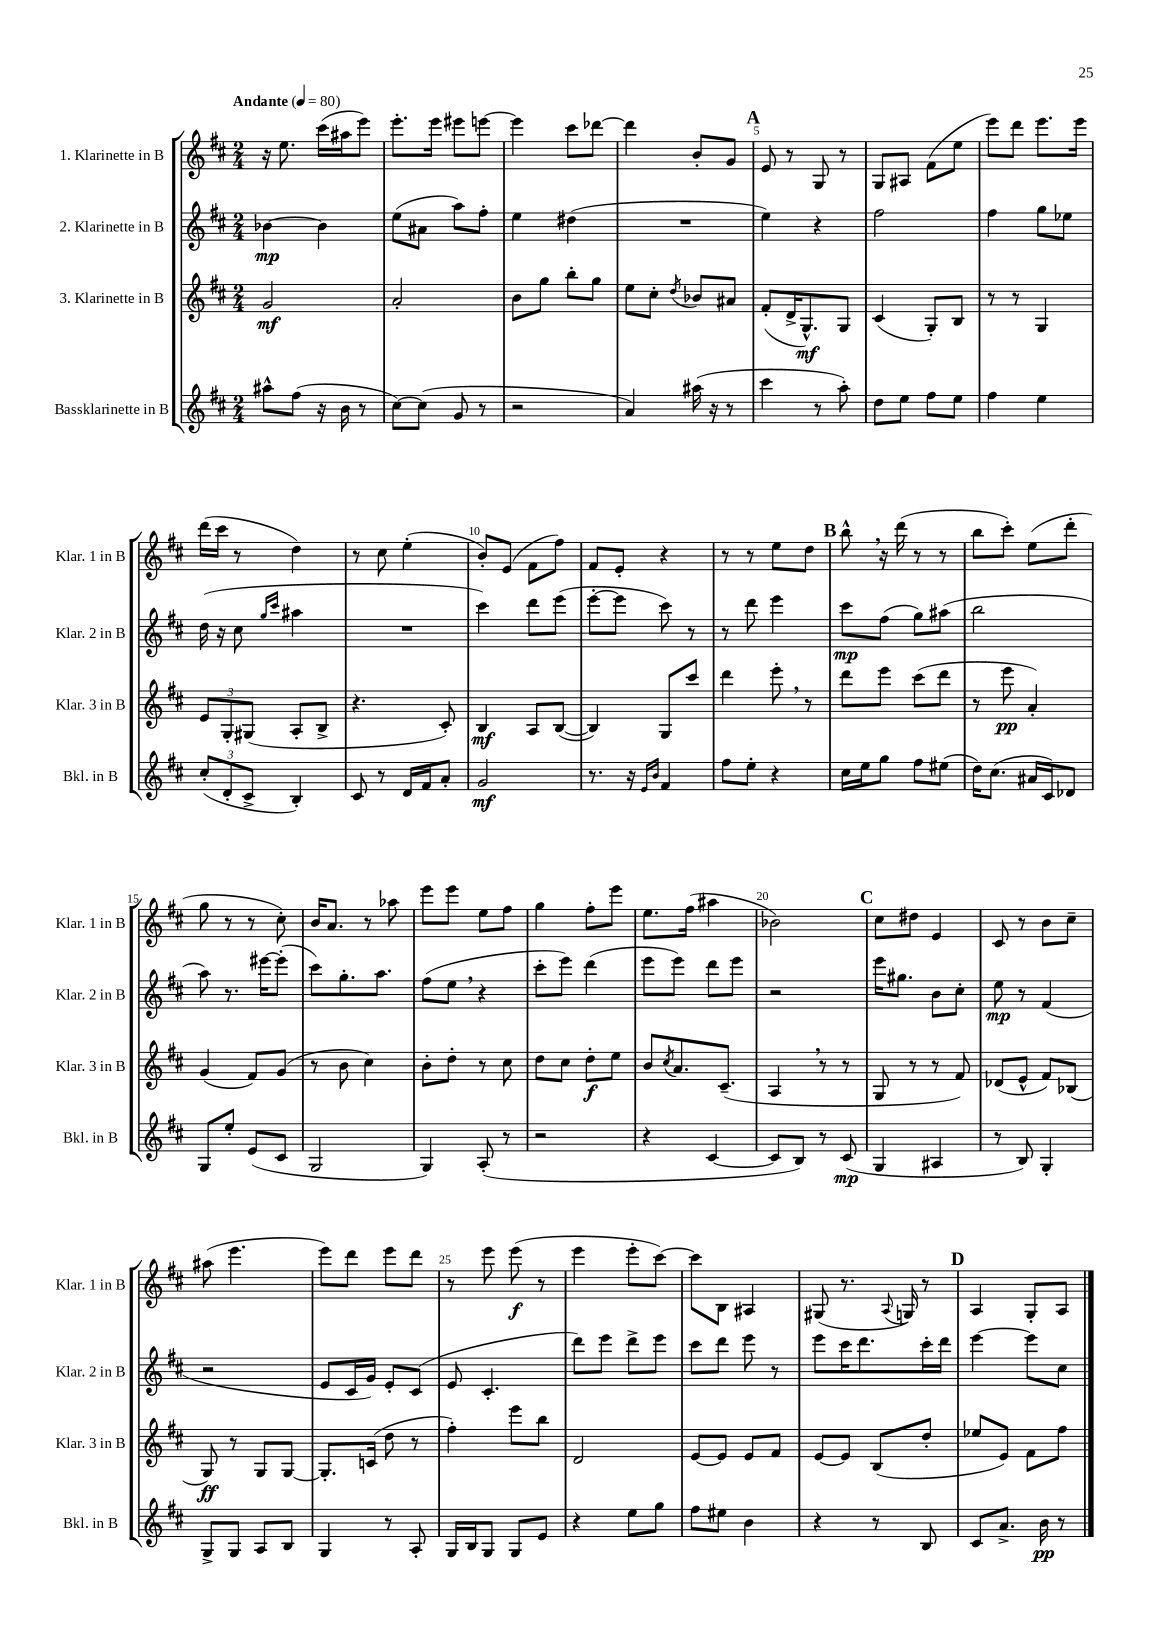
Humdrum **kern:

**kern	**dynam	**kern	**dynam	**kern	**dynam	**kern	**dynam
*part4	*part4	*part3	*part3	*part2	*part2	*part1	*part1
*staff4	*staff4	*staff3	*staff3	*staff2	*staff2	*staff1	*staff1
*I"Bassklarinette in B	*	*I"3. Klarinette in B	*	*I"2. Klarinette in B	*	*I"1. Klarinette in B	*
*I'Bkl. in B	*	*I'Klar. 3 in B	*	*I'Klar. 2 in B	*	*I'Klar. 1 in B	*
*clefG2	*	*clefG2	*	*clefG2	*	*clefG2	*
*k[f#c#]	*	*k[f#c#]	*	*k[f#c#]	*	*k[f#c#]	*
*M2/4	*	*M2/4	*	*M2/4	*	*M2/4	*
*MM80	*	*MM80	*	*MM80	*	*MM80	*
=1	=1	=1	=1	=1	=1	=1	=1
!	!	!	!	!	!	!LO:TX:a:B:t=Andante	!
8aa#X^^\L	.	2g/	mf	[4b-X\	mp	16r	.
.	.	.	.	.	.	8.ee\	.
(8ff#\J	.	.	.	.	.	.	.
16r	.	.	.	4b-\]	.	(16ccc#\LL	.
16b\	.	.	.	.	.	16aa#X\J	.
8r	.	.	.	.	.	8eee\J)	.
=2	=2	=2	=2	=2	=2	=2	=2
[8cc#\L)	.	2a'/	.	(8ee\L	.	8.eee'\L	.
(8cc#\J]	.	.	.	8a#X\J	.	.	.
.	.	.	.	.	.	16eee\Jk	.
8g/	.	.	.	8aa\L)	.	8eee#X\L	.
8r	.	.	.	8ff#'\J	.	[8eeen\J	.
=3	=3	=3	=3	=3	=3	=3	=3
2r	.	8b\L	.	4ee\	.	4eee\]	.
.	.	8gg\J	.	.	.	.	.
.	.	8bb'\L	.	(4dd#X\	.	8ccc#\L	.
.	.	8gg\J	.	.	.	[8ddd-X\J	.
=4	=4	=4	=4	=4	=4	=4	=4
4a/)	.	8ee\L	.	2r	.	4ddd-\]	.
.	.	8cc#'\J	.	.	.	.	.
.	.	8qdd/	.	.	.	.	.
(16aa#X\	.	8b-X/L	.	.	.	8b'/L	.
16r	.	.	.	.	.	.	.
8r	.	8a#X/J	.	.	.	8g/J	.
!!LO:REH:place=s1:t=A
=5	=5	=5	=5	=5	=5	=5	=5
4ccc#\	.	(8f#'/L	.	4ee\)	.	8e/	.
.	.	16d^/K	.	.	.	8r	.
.	.	8.G^^/)	mf	.	.	.	.
8r	.	.	.	4r	.	8G/	.
8aa'\)	.	8G/J	.	.	.	8r	.
=6	=6	=6	=6	=6	=6	=6	=6
8dd\L	.	(4c#/	.	2ff#\	.	8G/L	.
8ee\J	.	.	.	.	.	8A#X/J	.
8ff#\L	.	8G'/L)	.	.	.	(8f#\L	.
8ee\J	.	8B/J	.	.	.	8ee\J	.
=7	=7	=7	=7	=7	=7	=7	=7
4ff#\	.	8r	.	4ff#\	.	8eee\L)	.
.	.	8r	.	.	.	8ddd\J	.
4ee\	.	4G/	.	8gg\L	.	8.eee\L	.
.	.	.	.	8ee-X\J	.	.	.
.	.	.	.	.	.	16eee\Jk	.
!!LO:LB:g=z
=8	=8	=8	=8	=8	=8	=8	=8
(12cc#'/L	.	12e/L	.	(16dd\	.	(16ddd\LL	.
.	.	.	.	16r	.	16ccc#\JJ	.
12d'/	.	12G'/	.	.	.	.	.
.	.	.	.	8cc#\	.	8r	.
12c#^/J	.	(12G#X/J	.	.	.	.	.
.	.	.	.	16qqgg/LL	.	.	.
.	.	.	.	16qqccc#/JJ	.	.	.
4B'/)	.	8A'/L	.	4aa#X\	.	4dd\)	.
.	.	8B^/J	.	.	.	.	.
=9	=9	=9	=9	=9	=9	=9	=9
8c#/	.	4.r	.	2r	.	8r	.
8r	.	.	.	.	.	8cc#\	.
16d/LL	.	.	.	.	.	(4ee'\	.
16f#/J	.	.	.	.	.	.	.
8a'/J	.	8c#'/)	.	.	.	.	.
=10	=10	=10	=10	=10	=10	=10	=10
2g/	mf	4B/	mf	4ccc#\)	.	8b'/L)	.
.	.	.	.	.	.	(8e/J	.
.	.	8A/L	.	8ddd\L	.	8f#\L	.
.	.	([8B/J	.	(8eee\J	.	8ff#\J)	.
=11	=11	=11	=11	=11	=11	=11	=11
8.r	.	4B/])	.	[8eee'\L	.	8f#/L	.
.	.	.	.	8eee\J]	.	8e'/J	.
16r	.	.	.	.	.	.	.
16qqe/LL	.	.	.	.	.	.	.
16qqb/JJ	.	.	.	.	.	.	.
4f#/	.	8G/L	.	8ccc#\)	.	4r	.
.	.	8ccc#/J	.	8r	.	.	.
=12	=12	=12	=12	=12	=12	=12	=12
8ff#\L	.	4ddd\	.	8r	.	8r	.
8ee'\J	.	.	.	8ddd\	.	8r	.
4r	.	8eee',\	.	4eee\	.	8ee\L	.
.	.	8r	.	.	.	8dd\J	.
!!LO:REH:place=s1:t=B
=13	=13	=13	=13	=13	=13	=13	=13
16cc#\LL	.	8ddd\L	.	8ccc#\L	mp	8bb^^,\	.
16ee\J	.	.	.	.	.	.	.
8gg\J	.	8eee\J	.	(8ff#\J	.	16r	.
.	.	.	.	.	.	(16ddd\	.
8ff#\L	.	(8ccc#\L	.	8gg\L)	.	8r	.
(8ee#X\J	.	8ddd\J	.	(8aa#X\J	.	8r	.
=14	=14	=14	=14	=14	=14	=14	=14
16dd\KL)	.	8r	.	2bb\	.	8bb\L	.
(8.cc#\J	.	.	.	.	.	.	.
.	.	8eee\	pp	.	.	8ccc#'\J)	.
16a#X/LL	.	4a'/)	.	.	.	(8ee\L	.
16c#/J)	.	.	.	.	.	.	.
8d-X/J	.	.	.	.	.	8ddd'\J	.
!!LO:LB:g=z
=15	=15	=15	=15	=15	=15	=15	=15
8G/L	.	(4g/	.	8aa\)	.	8gg\	.
8ee'/J	.	.	.	8.r	.	8r	.
(8e/L	.	8f#/L)	.	.	.	8r	.
.	.	.	.	[16eee#X\KL	.	.	.
8c#/J	.	(8g/J	.	(8eee#'\J]	.	8cc#'\)	.
=16	=16	=16	=16	=16	=16	=16	=16
2G/	.	8r	.	8ccc#\L)	.	16b/KL	.
.	.	.	.	.	.	8.a/J	.
.	.	8b\	.	8.gg'\	.	.	.
.	.	4cc#\)	.	.	.	8r	.
.	.	.	.	8.aa\J	.	.	.
.	.	.	.	.	.	8aa-X\	.
=17	=17	=17	=17	=17	=17	=17	=17
4G/)	.	8b'\L	.	(8ff#\L	.	8eee\L	.
.	.	8dd'\J	.	8ee,\J	.	8eee\J	.
(8A'/	.	8r	.	4r	.	8ee\L	.
8r	.	8cc#\	.	.	.	8ff#\J	.
=18	=18	=18	=18	=18	=18	=18	=18
2r	.	8dd\L	.	8ccc#'\L	.	4gg\	.
.	.	8cc#\J	.	8eee\J)	.	.	.
.	.	8dd'\L	f	(4ddd\	.	8ff#'\L	.
.	.	8ee\J	.	.	.	8eee\J	.
=19	=19	=19	=19	=19	=19	=19	=19
4r	.	8b/L	.	8eee\L	.	8.ee\L	.
.	.	8qcc#/	.	.	.	.	.
.	.	8.a/	.	8eee\J)	.	.	.
.	.	.	.	.	.	(16ff#\Jk	.
[4c#/	.	.	.	8ddd\L	.	4aa#X\	.
.	.	(8.c#~/J	.	.	.	.	.
.	.	.	.	8eee\J	.	.	.
=20	=20	=20	=20	=20	=20	=20	=20
8c#/L]	.	4A,/	.	2r	.	2b-X\)	.
8B/J)	.	.	.	.	.	.	.
8r	.	8r	.	.	.	.	.
(8c#/	mp	8r	.	.	.	.	.
!!LO:REH:place=s1:t=C
=21	=21	=21	=21	=21	=21	=21	=21
4G/	.	8G/	.	16eee\KL	.	8cc#\L	.
.	.	.	.	8.gg#X\J	.	.	.
.	.	8r	.	.	.	8dd#X\J	.
4A#X/	.	8r	.	8b\L	.	4e/	.
.	.	8f#/)	.	8cc#'\J	.	.	.
=22	=22	=22	=22	=22	=22	=22	=22
8r	.	(8d-X/L	.	8ee\	mp	8c#/	.
8B/)	.	8e^^/J	.	8r	.	8r	.
4G'/	.	8f#/L)	.	(4f#/	.	8b\L	.
.	.	(8B-X/J	.	.	.	8cc#~\J	.
!!LO:LB:g=z
=23	=23	=23	=23	=23	=23	=23	=23
8G^/L	.	8G/)	ff	2r	.	(8aa#X\	.
8G/J	.	8r	.	.	.	4.eee\	.
8A/L	.	8G/L	.	.	.	.	.
8B/J	.	[8G/J	.	.	.	.	.
=24	=24	=24	=24	=24	=24	=24	=24
4G/	.	8.G'/L]	.	8e/L	.	8eee\L)	.
.	.	.	.	16c#/L	.	8ddd\J	.
.	.	(16cn/Jk	.	16g/JJ)	.	.	.
8r	.	8dd\	.	8e'/L	.	8eee\L	.
8A'/	.	8r	.	(8c#/J	.	8ddd\J	.
=25	=25	=25	=25	=25	=25	=25	=25
16G/LL	.	4ff#'\)	.	8e/	.	8r	.
16B/J	.	.	.	.	.	.	.
8G/J	.	.	.	4.c#'/	.	8eee\	.
8G/L	.	8eee\L	.	.	.	(8eee\	f
8e/J	.	8bb\J	.	.	.	8r	.
=26	=26	=26	=26	=26	=26	=26	=26
4r	.	2d/	.	8ddd\L)	.	4eee\	.
.	.	.	.	8eee\J	.	.	.
8ee\L	.	.	.	8ddd^\L	.	8eee'\L	.
8gg\J	.	.	.	8eee\J	.	[8ccc#\J)	.
=27	=27	=27	=27	=27	=27	=27	=27
8ff#\L	.	[8e/L	.	8ccc#\L	.	8ccc#\L]	.
8ee#X\J	.	8e/J]	.	8ddd\J	.	8B\J	.
4b\	.	8e/L	.	8eee\	.	4A#X/	.
.	.	8f#/J	.	8r	.	.	.
=28	=28	=28	=28	=28	=28	=28	=28
4r	.	[8e/L	.	8eee\L	.	(8G#X/	.
.	.	8e/J]	.	16ccc#\K	.	8.r	.
.	.	.	.	8.ddd\	.	.	.
8r	.	(8B/L	.	.	.	.	.
.	.	.	.	.	.	8qqA/	.
.	.	.	.	.	.	16Gn/)	.
8B/	.	8dd'/J	.	16ccc#'\L	.	8r	.
.	.	.	.	16ddd\JJ	.	.	.
!!LO:REH:place=s1:t=D
=29	=29	=29	=29	=29	=29	=29	=29
8c#/L	.	8ee-X/L	.	[4eee\	.	4A/	.
8.a^/J	.	8e/J)	.	.	.	.	.
.	.	8f#\L	.	8eee\L]	.	8G'/L	.
16b\	pp	.	.	.	.	.	.
8r	.	8ff#\J	.	8cc#\J	.	8A/J	.
==	==	==	==	==	==	==	==
*-	*-	*-	*-	*-	*-	*-	*-
